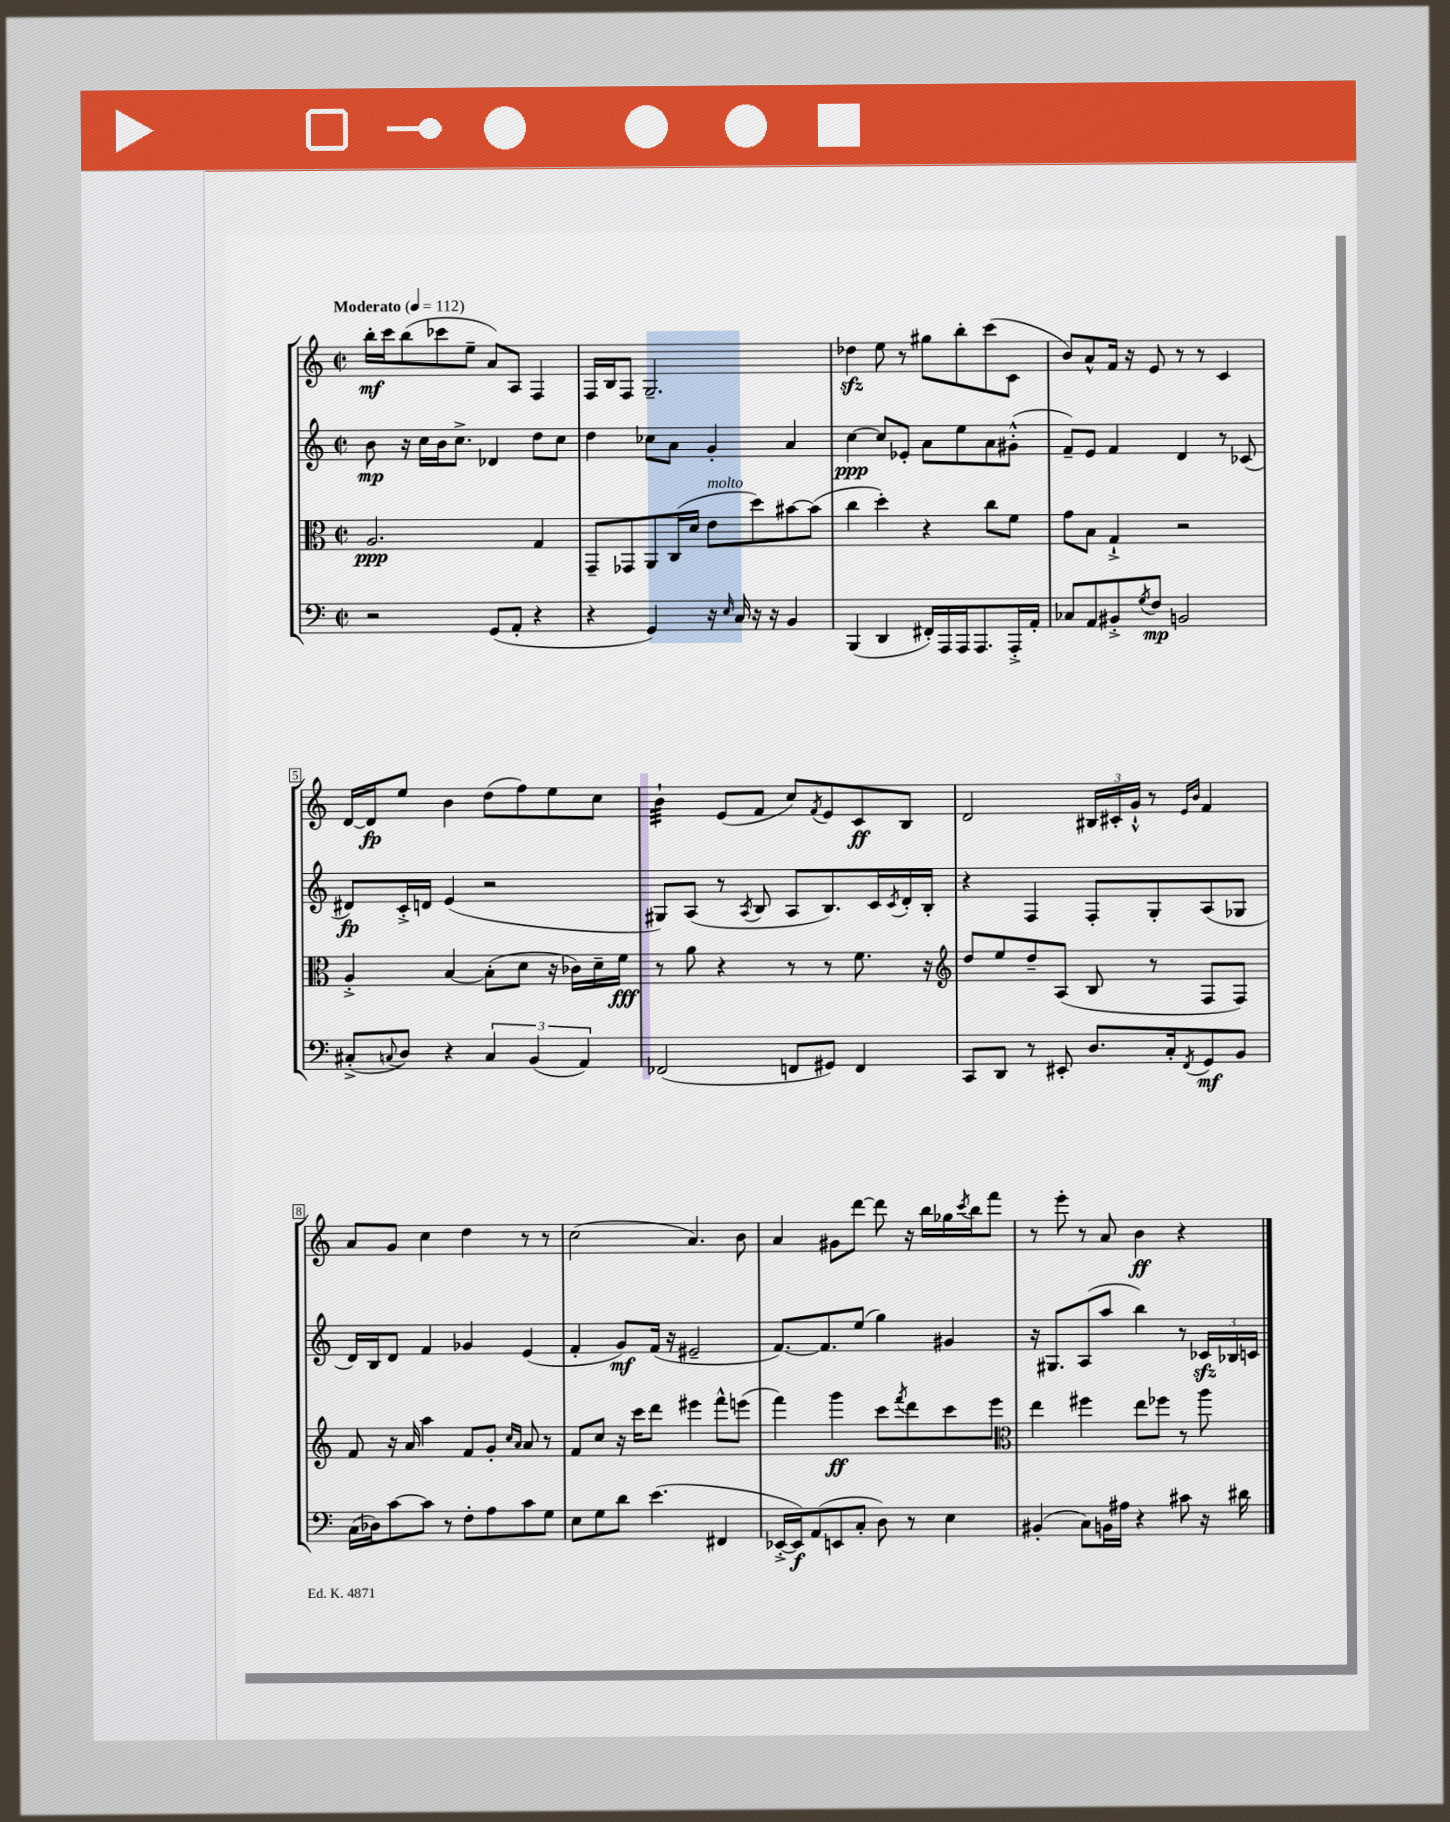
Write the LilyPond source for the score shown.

<<
\new StaffGroup <<
\new Staff = "s0" {
    \clef treble \key c \major \defaultTimeSignature \time 2/2 \tempo "Moderato" 4 = 112
    b''16-.\mf c'''16 b''8( ces'''8 e''8-- a'8) a8 f4 |
    f16 b16 f8 g2.-- |
    des''4\sfz e''8 r8 gis''8 b''8-. c'''8( c'8 |
    b'8) a'8-^ f'16 r16 e'8 r8 r8 c'4 |
    d'16~ d'16\fp e''8 b'4 d''8( f''8) e''8 c''8 |
    b'4:32-! e'8( f'8 c''8) \acciaccatura { f'8 } e'8 c'8\ff b8 |
    d'2 \tuplet 3/2 { bis16 cis'16-. g'16-!-^ } r8 \grace { e'16 b'16 } f'4 |
    a'8 g'8 c''4 d''4 r8 r8 |
    c''2( a'4.) b'8 |
    a'4 gis'8 d'''8~ d'''8 r16 b''16 ges''16 \acciaccatura { c'''8 } b''16 f'''8 |
    r8 e'''8-. r8 a'8 b'4\ff r4 \bar "|." |
}
\new Staff = "s1" {
    \clef treble \key c \major \defaultTimeSignature \time 2/2
    b'8\mp r16 c''16 b'16 c''8.-> des'4 d''8 c''8 |
    d''4 ces''8 a'8 g'4-. a'4 |
    c''4~\ppp c''8 ees'8-. a'8 e''8 a'8 gis'8-.-^( |
    f'8--) e'8 f'4 d'4 r8 ces'8( |
    dis'8\fp) c'16-.-> d'16 e'4( r2 |
    gis8) a8( r8 \acciaccatura { a8 } b8 a8 b8.) c'16 \acciaccatura { c'8 } d'16-. b16-. |
    r4 f4 f8-. g8-. a8( ges8 |
    d'16) b16 d'8 f'4 ges'4 e'4( |
    f'4-. g'8\mf) f'16( r16 eis'2-- |
    f'8.~) f'8. e''8( g''4) gis'4 |
    r16 gis8. a8( a''8 b''4) r8 \tuplet 3/2 { ces'16\sfz bes16 c'16 } \bar "|." |
}
\new Staff = "s2" {
    \clef alto \key c \major \defaultTimeSignature \time 2/2
    a2.\ppp g4 |
    g,8-- ges,8 a,8 c16( d'16 e'8^\markup { \italic "molto" } d''8) bis'8~ bis'8( |
    c''4 d''4-.) r4 c''8 f'8 |
    g'8 b8 g4-!-> r2 |
    a4-.-> b4~ b8-.( d'8 r16 ces'16) d'16-- f'16\fff |
    r8 a'8 r4 r8 r8 f'8. r16 |
    \clef treble d''8 e''8 d''8-- a8( b8 r8 f8 f8) |
    f'8 r16 a'16 a''4 f'8 g'8-. \grace { c''16 a'16 } a'8 r8 |
    f'8 c''8 r16 c'''16 d'''8 eis'''4 f'''8-^ e'''8( |
    f'''4) g'''4\ff c'''8 \acciaccatura { f'''8 } d'''8 c'''8 e'''8 |
    \clef alto e''4 fis''4 e''8 fes''8 r8 a''8 \bar "|." |
}
\new Staff = "s3" {
    \clef bass \key c \major \defaultTimeSignature \time 2/2
    r2 g,8( a,8-. r4 |
    r4 g,4) r16 \grace { e16 } c16 r16 r16 b,4 |
    b,,4( d,4 fis,16-.) a,,16 a,,16 a,,8. a,,16-.-> a,16-. |
    ces8 a,8 bis,8-.-> \acciaccatura { g8 } f8\mp b,2 |
    cis8-.->( \appoggiatura { c8 } d8) r4 \tuplet 3/2 { c4 b,4( a,4) } |
    fes,2( f,8 gis,8) f,4 |
    c,8 d,8 r8 eis,8-. d8. c16-. \acciaccatura { f,8 } g,8\mf b,8 |
    c16( des16) c'8~ c'8 r8 f8-. a8 c'8 g8 |
    e8 g8 d'8 e'4.( fis,4 |
    ees,16~-.-> ees,16\f) a,8( e,8 c8-. d8) r8 e4 |
    bis,4-.( c8) b,16 ais16 r4 cis'8 r16 dis'16 \bar "|." |
}
>>
>>
\layout { \context { \Score \override BarNumber.stencil = #(make-stencil-boxer 0.1 0.3 ly:text-interface::print) } }
